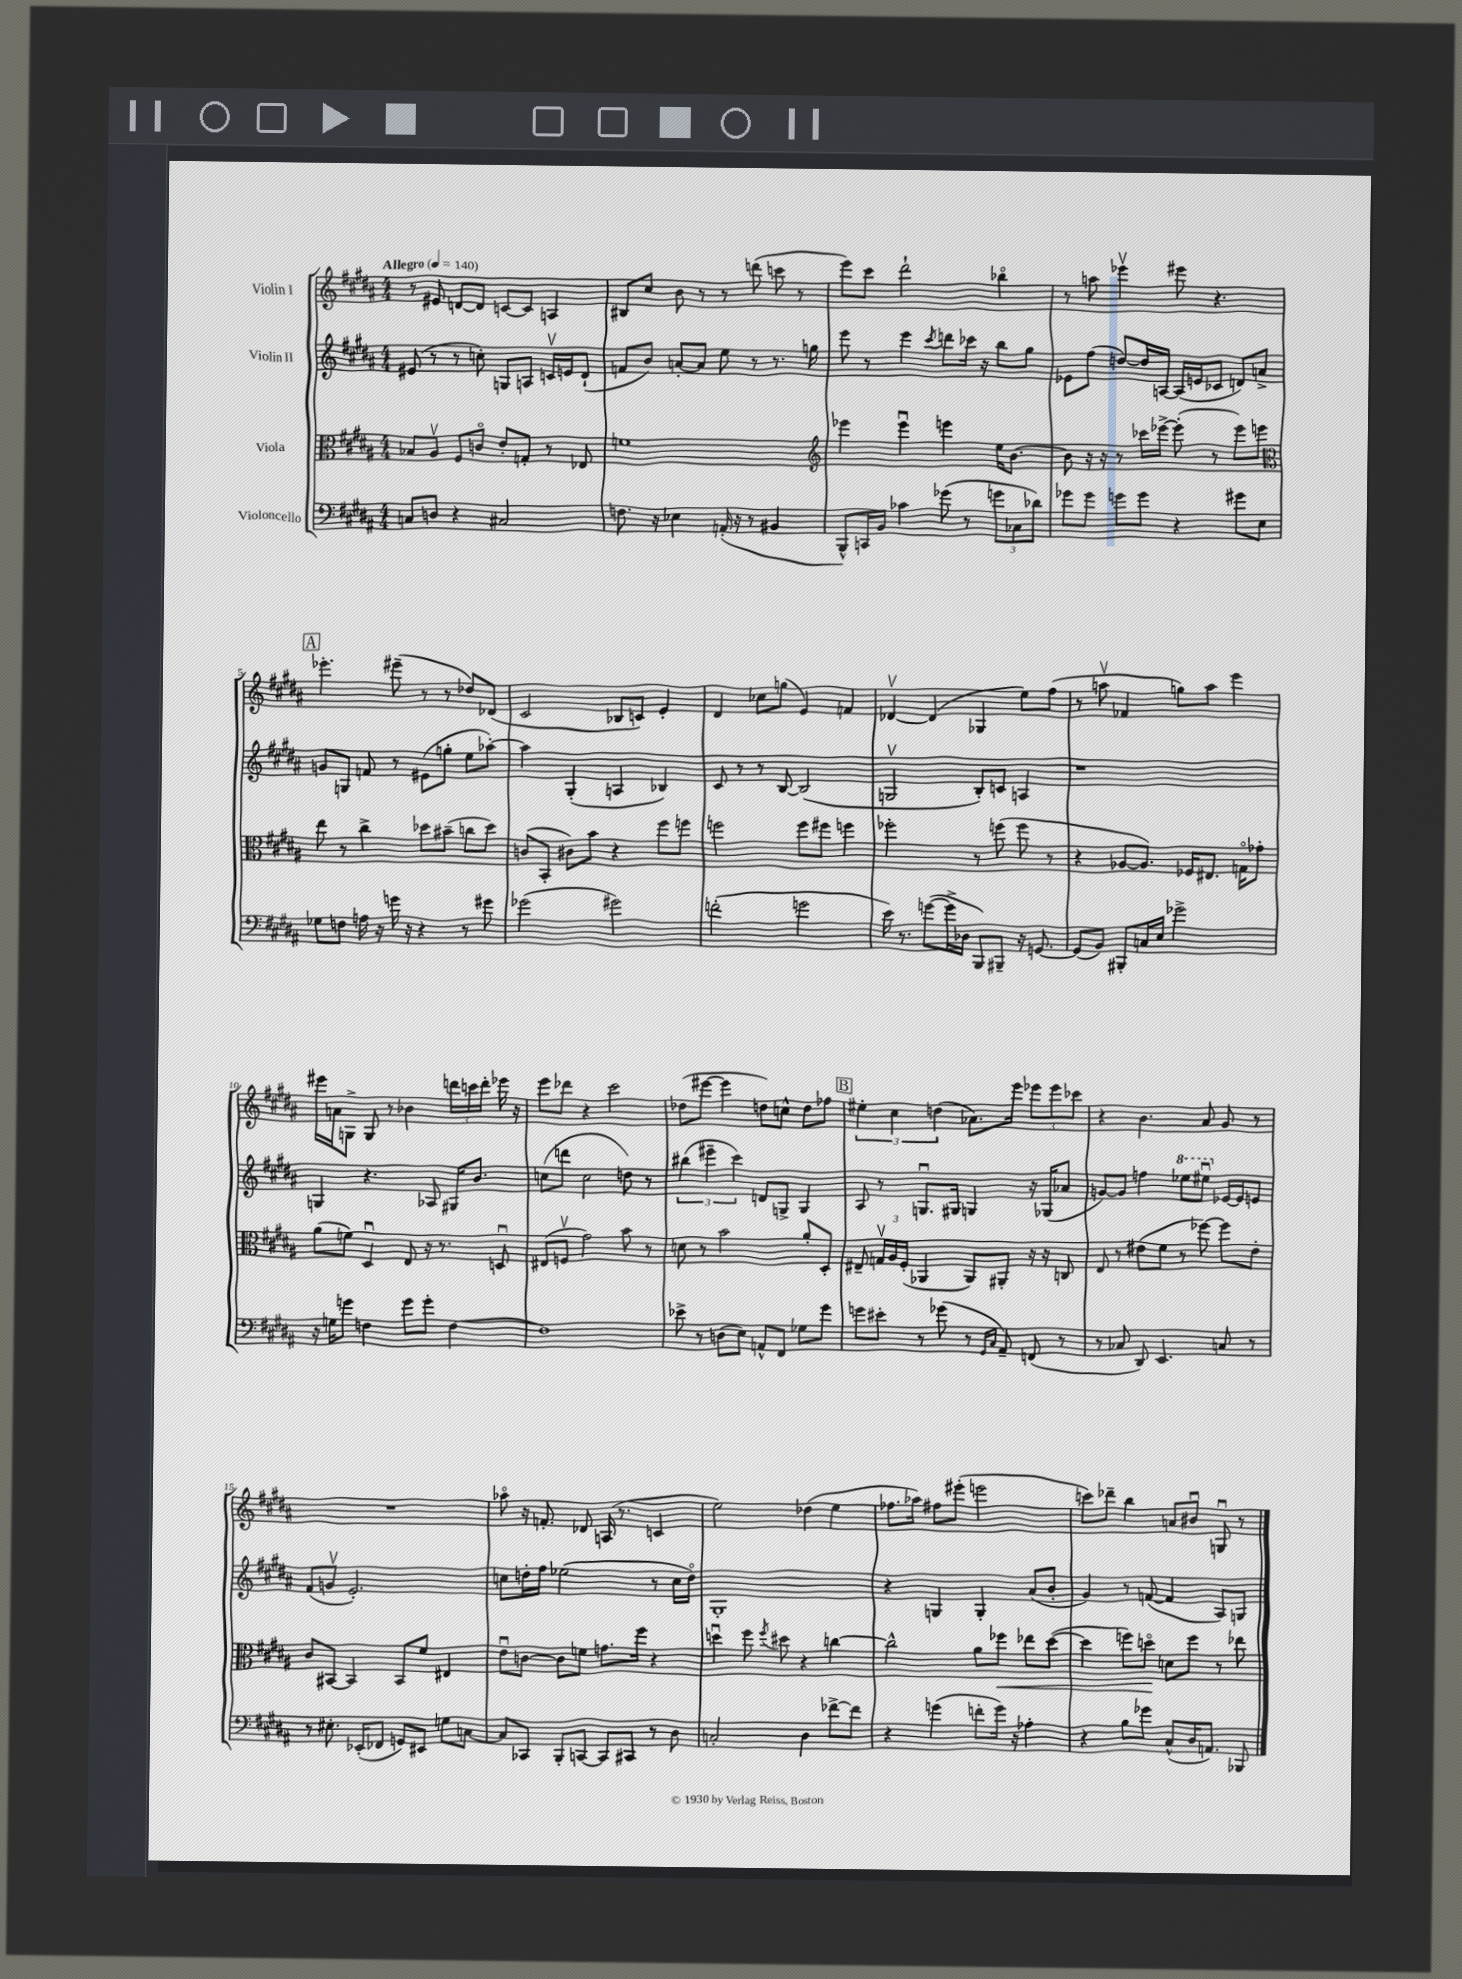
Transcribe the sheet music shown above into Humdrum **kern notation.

**kern	**kern	**dynam	**kern	**kern
*part4	*part3	*part3	*part2	*part1
*staff4	*staff3	*staff3	*staff2	*staff1
*I"Violoncello	*I"Viola	*	*I"Violin II	*I"Violin I
*clefF4	*clefC3	*	*clefG2	*clefG2
*k[f#c#g#d#a#]	*k[f#c#g#d#a#]	*	*k[f#c#g#d#a#]	*k[f#c#g#d#a#]
*M4/4	*M4/4	*	*M4/4	*M4/4
*MM140	*MM140	*	*MM140	*MM140
=1	=1	=1	=1	=1
!	!	!	!	!LO:TX:a:B:t=Allegro
8Cn/L	8B-X/L	.	(8e#X/	8r
8Dn/J	8A#v/J	.	8r	8e#X/
4r	8F#/L	.	8r	[8dn/L
.	8cn/J	.	8ccn'\)	8d/J]
2C#X/	8e'/L	.	8Gn/L	[8cn/L
.	8Gn'/J	.	8An/J	8c/J]
.	8r	.	16cnv/LL	4An/
.	.	.	16en/J	.
.	8E-X/	.	(8d#`/J	.
=2	=2	=2	=2	=2
8.Fn\	1fn	.	8fn/L	8B#X/L
.	.	.	8b/J)	8cc#/J
16r	.	.	.	.
4E-X\	.	.	[8an'/L	8b\
.	.	.	8a/J]	8r
(16AAn'/	.	.	8ee\	8r
16r	.	.	.	.
8r	.	.	8r	(8dddn\
4BB#X/	.	.	8.r	8cccn\
.	.	.	.	8r
.	.	.	16ggn\	.
=3	=3	=3	=3	=3
*	*clefG2	*	*	*
8BBB^^/L)	4eee-X\	.	8eee\	8eee\L)
16CCn/L	.	.	8r	8ccc#\J
16BB/JJ	.	.	.	.
4c-X\	4eee-u\	.	4eee\	2ddd#`\
.	.	.	8qccc#/	.
(8g-X\	4eeen\	.	8dddn\L	.
8r	.	.	16ccc-X\Jk	.
.	.	.	16r	.
12gn\L	16ee\KL	.	8bb\L	4bb-X\
.	[8.b\J	.	.	.
12C-X\	.	.	.	.
.	.	.	8gg#\J	.
12d-X\J)	.	.	.	.
=4	=4	=4	=4	=4
8g-X\L	8b\]	.	8e-X\L	8r
8g-\J	16r	.	(8ff#\J	8aan\
.	16r	.	.	.
8gn\L	8r	.	[8ddn/L)	4eee-Xv\
8g\J	16ccc-X\LL	.	16dd/L]	.
.	[16eee-X^\JJ	.	[16An/JJ	.
4r	(8eee-'\]	.	(16A/LL]	8eee#X\
.	.	.	16en/J	.
.	8r	.	8c-X/J	4.r
8g#X\L	8eee-\L)	.	8dn/L)	.
8E\J	8eeen\J	.	8an^/J	.
!!LO:LB:g=z
!!LO:REH:place=s1:t=A
=5	=5	=5	=5	=5
*	*clefC3	*	*	*
8G-X\L	8ee\	.	8gn/L	4.eee-X'\
8Fn\J	8r	.	8Gn/J	.
16An\	4cc#^\	.	8fn/	.
16r	.	.	.	.
16gn\	.	.	8r	(8eee#X~\
16r	.	.	.	.
4r	8dd-X\L	.	(8e#X\L	8r
.	(8b#X~\J	.	8ggn'\J	8r
8r	8ccn\L	.	8ee\L	8dd-X/L)
8g#X\	8dd-\J)	.	[8aa-X'\J)	(8d-X/J
=6	=6	=6	=6	=6
(2g-X\	(8cn/L	.	4aa-\]	2c#/
.	8BB'/J	.	.	.
.	8c#X\L)	.	(4G#'/	.
.	8b\J	.	.	.
2g#X\)	4r	.	4An/	8B-X/L
.	.	.	.	8cn/J)
.	8ff#\L	.	4B-X/)	4e'/
.	8ffn\J	.	.	.
=7	=7	=7	=7	=7
(2fn'\	2ffn\	.	8c#/	4d#/
.	.	.	8r	.
.	.	.	8r	8cc-X\L
.	.	.	[8B/	(8ggn\J
2gn\	8ff\L	.	(2B/]	4e/)
.	8ff#X\J	.	.	.
.	4ffn\	.	.	4fn/
=8	=8	=8	=8	=8
16e\)	2ff-X'\	.	2Gnv/	[4d-Xv/
8.r	.	.	.	.
([8gn\L	.	.	.	(4d-/]
16g^\L]	.	.	.	.
16D-X\JJ	.	.	.	.
8BBB/L)	8r	.	8B'/L)	4G-X/
8BBB#X~/J	(8ffn\	.	8cn/J	.
16r	8ff\	.	4An/	8ee\L)
[8.GGn/	.	.	.	.
.	8r	.	.	(8ff#\J
=9	=9	=9	=9	=9
(8GG/L]	4r	.	1r	8r
8BB/J)	.	.	.	8aanv\
8BBB#X'/L	[8A-X/L	.	.	4f-X/
16Cn/L	8.A-/J])	.	.	.
16E/JJ	.	.	.	.
2g-X^\	.	.	.	8ggn\L)
.	16F-X/KL	.	.	.
.	8.E#X/J	.	.	8aa\J
.	.	.	.	4eee\
.	16Gn\KL	.	.	.
.	8g-X'\J	.	.	.
!!LO:LB:g=z
=10	=10	=10	=10	=10
16r	(8a#\L	.	4Gn/	16eee#X\LL
16Gn\KL	.	.	.	16an\J
8gn\J	8fn\J)	.	.	8Gn^\J
4Fn\	4D#u/	.	4.r	8G/
.	.	.	.	8r
8g\L	8E/	.	.	4b-X\
8g'\J	16r	.	8A-X/	.
.	8.r	.	.	.
[4F\	.	.	16G#X/KL	24dddn\LL
.	.	.	.	24cccn\
.	.	.	8.b/J	.
.	.	.	.	24ddd'\JJ
.	8Dnu/	.	.	16eee-X\
.	.	.	.	16r
=11	=11	=11	=11	=11
1F]	(8E#X/L	.	(8ccn\L	8eee\L
.	8Fnv/J	.	8dddn\J	8ddd-X\J
.	2g#\)	.	2cc\	4r
.	.	.	.	2ccc#\
.	8b\	.	8ddn\)	.
.	8r	.	8r	.
=12	=12	=12	=12	=12
8e-X^\	8dn\	.	(6bb#X\	(8dd-X\L
8r	8r	.	.	[8eee#X\J
.	.	.	6eee#X~\	.
(8Dn\L	2b\	.	.	4eee#\]
.	.	.	6ccc#\)	.
8E\J)	.	.	.	.
8AAn^^/L	.	.	8dn/L	8ddn\L)
8FF#/J	.	.	8Gn^/J	8ccn^^\J
8G-X\L	8a#'/L	.	4G/	8dd\L
8g#\J	8D#'/J	.	.	8ff-X\J
!!LO:REH:place=s1:t=B
=13	=13	=13	=13	=13
8gn\L	8E#X~/	.	8A#/	6ee#X'\
8e#X'\J	24Gnv/LL	.	8r	.
.	24A#/	.	.	6cc#\
.	(24F#'/JJ	.	.	.
8r	4AA-X/	.	8.Gnu/L	.
.	.	.	.	(6ddn\
(8g-X\	.	.	.	.
.	.	.	16G#X/Jk	.
8r	8AA-/L)	.	4Gn/	8.a-X\L)
16qqGG#/LL	.	.	.	.
16qqC#/JJ	.	.	.	.
8AA#~/)	8AA#X'/J	.	.	.
.	.	.	.	16eee\Jk
(8FFn/	16r	.	16r	12eee-X\L
.	16r	.	(16G-X/KL	.
.	.	.	.	12eee-\
8r	8Cn/	.	8a-X/J	.
.	.	.	.	12ccc-X\J
=14	=14	=14	=14	=14
8r	8E/	.	[8gn/L)	4r
8C-X/	8r	.	8g/J]	.
8DD#/)	(8e#X\L	.	4ffn\	4.b\
4.EE/	8f#\J	.	.	.
*	*	*	*8va	*
.	8r	.	8eee-X\L	.
.	[8ff-X\)	.	8eee#Xu\J	8a#/
*	*	*	*X8va	*
8Cn/	8ff-\L]	.	[16e-X/LL	8g#/
.	.	.	16e-/J]	.
8r	8e#'\J	.	8en/J	8r
!!LO:LB:g=z
=15	=15	=15	=15	=15
8r	8c#/L	.	(8f#/L	1r
8.E#X'\	[8BB#X/J	.	8gnv/J	.
.	4BB#/]	.	2.e'/)	.
(16EE-X'/KL	.	.	.	.
8FF-X/J	.	.	.	.
8GGn/L)	8BB#/L	.	.	.
8EE#X/J	8f#/J	.	.	.
8Gn\L	4E#X/	.	.	.
[8Cn\J	.	.	.	.
=16	=16	=16	=16	=16
8C/L]	8eu\L	.	8ccn\L	8aa-X\
8CC-X/J	[8cn\J	.	16ddn'\L	16r
.	.	.	16ff#\JJ	8.fn'/
8BBB'/L	8c\L]	.	(2ee-X\	.
[8CCn/J	8fn\J	.	.	8d-X/
8CC/L]	8.gn\L	.	.	(16An/
.	.	.	.	8.r
8CC#X/J	.	.	.	.
.	16ff#\Jk	.	.	.
8r	4r	.	8r	4cn/
8D#\	.	.	16cc\LL	.
.	.	.	16dd\JJ)	.
=17	=17	=17	=17	=17
2Cn'/	4ddnu\	.	1G#'	2ee\)
.	8ff#\	.	.	.
.	8qff#/	.	.	.
.	8dd#X\	.	.	.
4D#\	4r	.	.	(4dd-X\
[8f-X^\L	[4ccn\	.	.	4ee\
8f-\J]	.	.	.	.
=18	=18	=18	=18	=18
4r	2cc^^\]	.	4r	8.ff-X\L
.	.	.	.	16aa-X\Jk)
(4gn\	.	.	4Gn/	8ff#X\L
.	.	.	.	(8eee#X'\J
8fn'\L	8a#\L	.	4G'/	2eeen\
!	!	!LO:HP:b	!	!
16g\Jk)	8ff-X\J	<	.	.
16r	.	.	.	.
4A-X'\	8ee-X\L	.	(8a#/L	.
.	([8dd#\J	.	8b'/J	.
=19	=19	=19	=19	=19
4r	4dd#\]	.	4g#/)	8cccn\L)
.	.	.	.	8ddd-X~\J
8B\L	8ffn\L)	.	8r	4bb\
8g-X\J	8ddn\J	.	([8fn/	.
(8C#^^/L	8dn\L	[	4f/]	8an/L
16D#/K	8ff\J	.	.	8b#Xu/J
8.AAn/J)	.	.	.	.
.	8r	.	8A#/L)	8Gnu/
8BBB-X/	8ee-X\	.	8Gn/J	8r
==	==	==	==	==
*-	*-	*-	*-	*-
